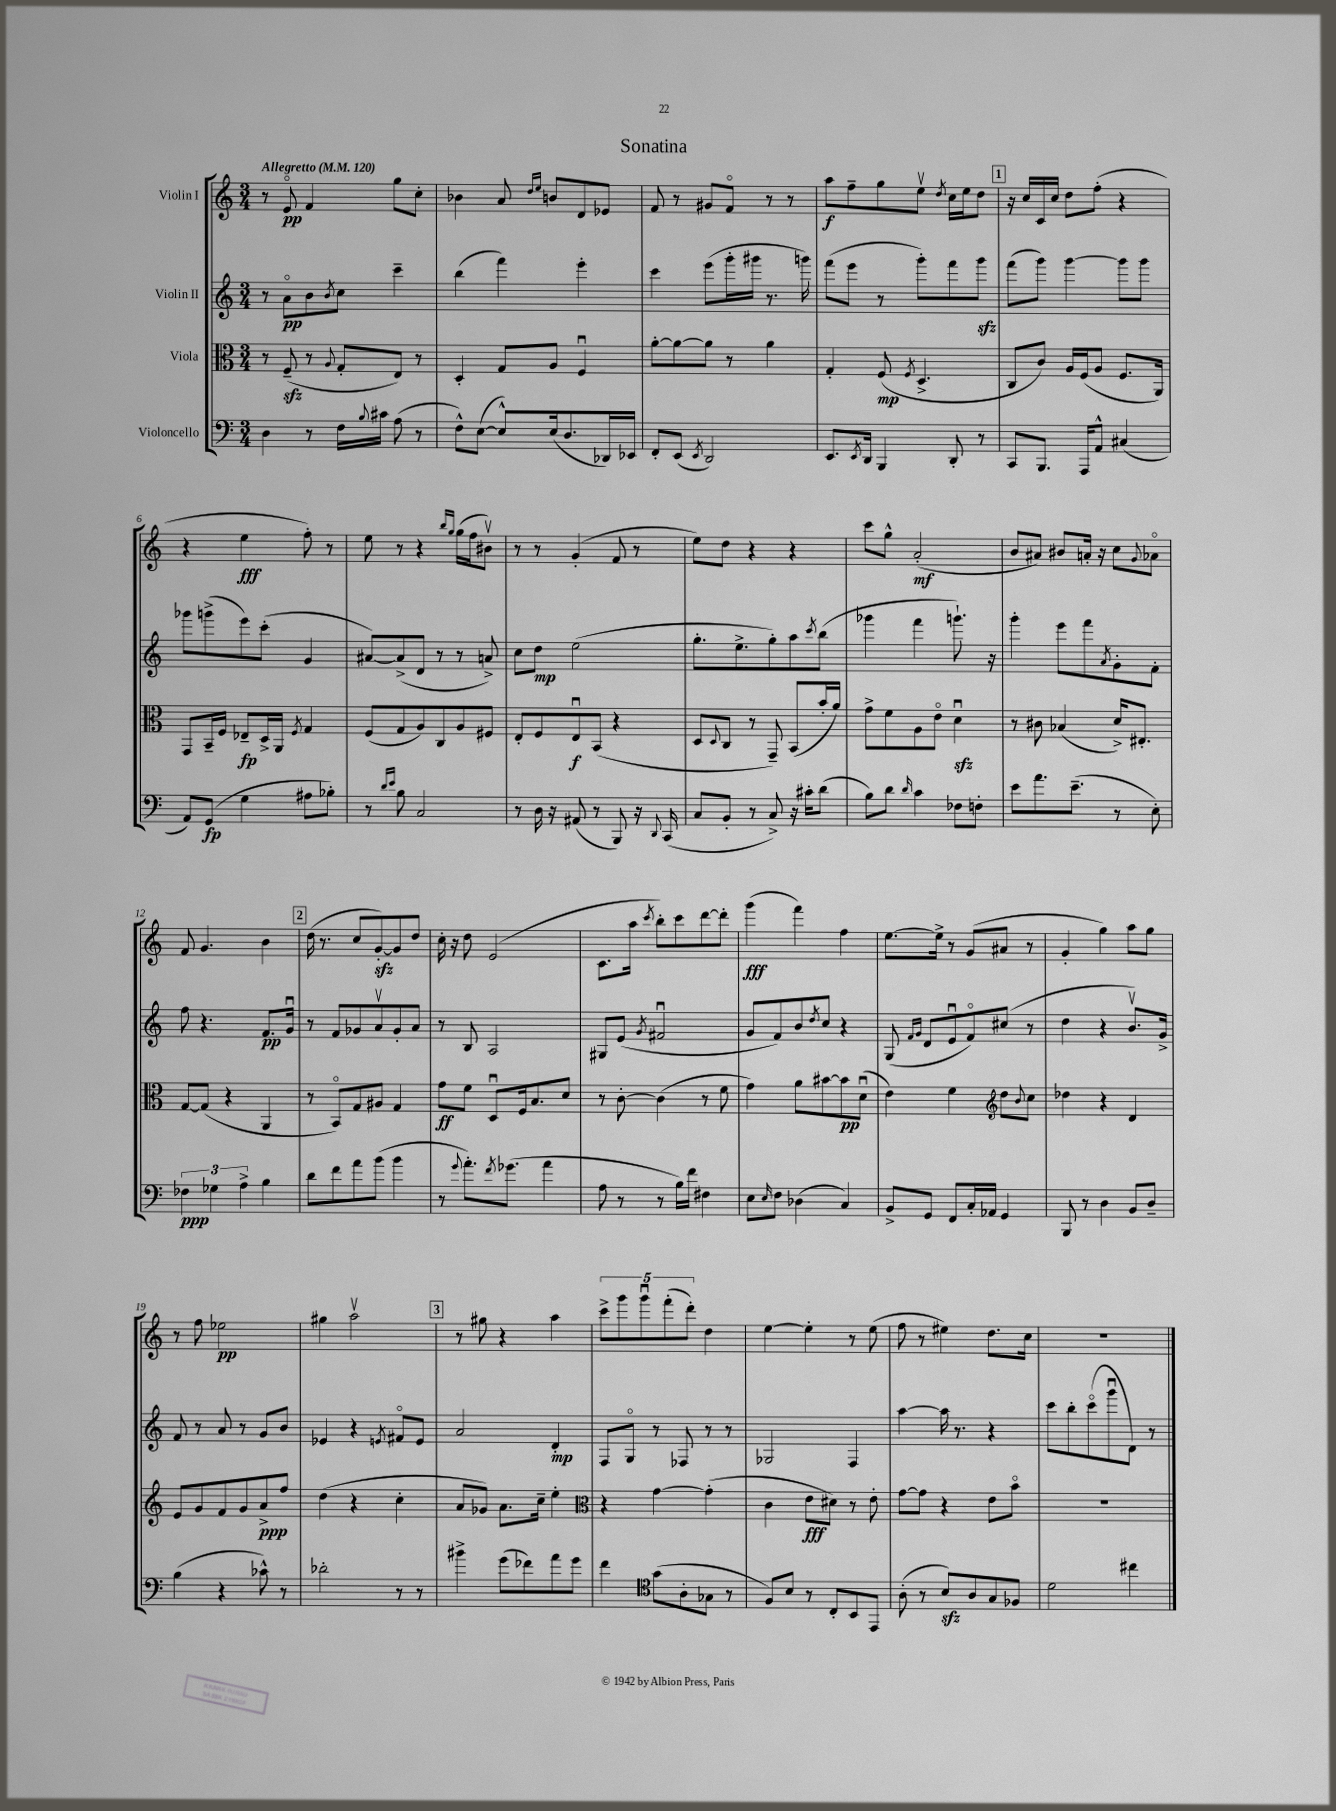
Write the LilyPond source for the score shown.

\header { title = "Sonatina" }
<<
\new StaffGroup <<
\new Staff = "s0" \with { instrumentName = "Violin I" } {
    \clef treble \key c \major \numericTimeSignature \time 3/4 \tempo "Allegretto" 4 = 120
    r8 e'8\flageolet\pp f'4 g''8 c''8-. |
    bes'4 a'8 \grace { d''16 e''16 } b'8 d'8 ees'8 |
    f'8 r8 gis'8 f'8\flageolet r8 r8 |
    a''8\f f''8-- g''8 e''8\upbow \acciaccatura { d''8 } c''16 e''16 d''8 |
    \mark \markup { \box "1" } r16 c''16 c'16 c''16 d''8 f''8-.( r4 |
    r4 e''4\fff f''8-.) r8 |
    e''8 r8 r4 \grace { b''16 g''16 } g''16( f''16 bis'8\upbow) |
    r8 r8 g'4-.( f'8 r8 |
    e''8) d''8 r4 r4 |
    c'''8 g''8-^ a'2-.\mf( |
    b'8 ais'8) bis'8 a'16-. r16 c''8 \appoggiatura { g'8 } aes'8\flageolet |
    f'8 g'4. b'4 |
    \mark \markup { \box "2" } d''16( r8. c''8 g'8~-.\sfz) g'8 d''8 |
    c''16-. r16 d''8 e'2( |
    c'8. a''16 \acciaccatura { c'''8 } b''8-.) c'''8 d'''8~ d'''8-. |
    g'''4\fff( f'''4) f''4 |
    e''8.~ e''16-> r8 g'8( ais'8 r8 |
    g'4-. g''4) a''8 g''8 |
    r8 f''8 ees''2\pp |
    gis''4 a''2\upbow |
    \mark \markup { \box "3" } r8 gis''8 r4 a''4 |
    \tuplet 5/4 { c'''8-> g'''8 g'''8\downbow f'''8-.( d'''8-.) } d''4 |
    e''4~ e''4-. r8 e''8( |
    f''8 r8 eis''4) d''8. c''16 |
    R2. \bar "|." |
}
\new Staff = "s1" \with { instrumentName = "Violin II" } {
    \clef treble \key c \major \numericTimeSignature \time 3/4
    r8 a'8\flageolet\pp b'8 \acciaccatura { b'8 } c''8 c'''4-- |
    b''4( f'''4) e'''4-. |
    c'''4 e'''8( g'''16-. gis'''16 r8. g'''16) |
    f'''8( e'''8 r8 g'''8-.) f'''8 g'''8\sfz |
    \mark \markup { \box "1" } f'''8( g'''8) g'''4~ g'''8 g'''8 |
    ges'''8 g'''8->( e'''8) c'''8-.( g'4 |
    ais'8~) ais'8->( d'8 r8 r8 a'8->) |
    c''8 d''8\mp e''2( |
    g''8.-. e''8.-> g''8-.) a''8 \acciaccatura { c'''8 } b''8( |
    ges'''4 f'''4 g'''8.-!) r16 |
    g'''4-. e'''8 f'''8 \acciaccatura { a'8 } g'8-. f'8-. |
    f''8 r4. f'8.\pp g'16\downbow |
    \mark \markup { \box "2" } r8 f'8 ges'8 a'8\upbow ges'8-. a'8 |
    r8 b8 a2 |
    gis8 e'8( \acciaccatura { g'8 } fis'2\downbow |
    g'8 f'8) b'8 \acciaccatura { d''8 } c''8 r4 |
    g8( \grace { f'16 g'16 } d'8 e'8\downbow f'8\flageolet) cis''8( r8 |
    d''4 r4 b'8.\upbow) g'16-> |
    f'8 r8 a'8 r8 g'8 b'8 |
    ees'4 r4 \acciaccatura { e'8 } fis'8\flageolet e'8 |
    \mark \markup { \box "3" } a'2 d'4-.\mp |
    f8 g8\flageolet r8 fes8 r8 r8 |
    ges2 f4 |
    a''4~ a''16 r8. r4 |
    c'''8 b''8-. c'''8\flageolet( g'''8\downbow d'8) r8 \bar "|." |
}
\new Staff = "s2" \with { instrumentName = "Viola" } {
    \clef alto \key c \major \numericTimeSignature \time 3/4
    r8 f8--\sfz( r8 \appoggiatura { a8 } g8-. e8) r8 |
    d4-. g8 a8 f4\downbow |
    a'8~-. a'8~ a'8 r8 a'4 |
    g4-. f8\mp( \acciaccatura { f8 } d4.-> |
    \mark \markup { \box "1" } c8 c'8) a16 f16( a8 f8. a,16) |
    g,8 b,16-- f16 ees8--\fp d16-> a,16 \acciaccatura { f8 } g4 |
    f8( g8 a8) c8 a8 fis8 |
    e8-. f8 e8\downbow\f b,8( r4 |
    d8 \appoggiatura { d8 } c8 r8 g,8--) b,8( b'16-. a'16) |
    g'8-> f'8 a8 e'8\flageolet d'4\downbow\sfz |
    r8 cis'8 bes4( d'16->) eis8.-. |
    g8~ g8( r4 a,4 |
    \mark \markup { \box "2" } r8 b,8\flageolet) g8 ais8 g4 |
    g'8\ff f'8 d8\downbow f16 b8. d'8 |
    r8 c'8~-. c'4( r8 f'8 |
    g'4) a'8 bis'8~ bis'8\pp d'8\downbow( |
    e'4) f'4 \clef treble d''8 \appoggiatura { b'8 } c''8 |
    des''4 r4 d'4 |
    e'8 g'8 f'8 g'8 a'8->\ppp f''8 |
    d''4( r4 c''4-. |
    \mark \markup { \box "3" } a'8 ges'8) a'8. c''16-- e''4-. |
    \clef alto r4 g'4~ g'4-.( |
    c'4 e'8\fff dis'8) r8 e'8-. |
    g'8~ g'8 r4 e'8 b'8\flageolet |
    R2. \bar "|." |
}
\new Staff = "s3" \with { instrumentName = "Violoncello" } {
    \clef bass \key c \major \numericTimeSignature \time 3/4
    d4 r8 f16 \appoggiatura { b8 } cis'16 a8( r8 |
    f8-^) e8~( e8-^) e16( d8. des,16) ees,16 |
    f,8-. e,8( \acciaccatura { e,8 } d,2) |
    e,8. \acciaccatura { e,8 } d,16 b,,4 d,8-. r8 |
    \mark \markup { \box "1" } c,8 b,,8. a,,16 a,8-^ cis4( |
    a,8) g,8\fp( g4 ais8 bes8-.) |
    r8 \grace { d'16 e'16 } b8 c2 |
    r8 d16 r16 ais,8( r8 b,,8) r16 \appoggiatura { d,8 } c,16( |
    c8 b,8-. r8 c8->) r16 cis'16-. d'8( |
    b8) d'8 \grace { d'16 } c'4 fes8 f8-. |
    e'8 a'8. e'8.--( r8 e8-.) |
    \tuplet 3/2 { fes4\ppp ges4 a4-> } b4 |
    \mark \markup { \box "2" } d'8 f'8 a'8 b'8( b'4 |
    r8 \appoggiatura { g'8 } a'8.-.) \acciaccatura { f'8 } ges'8.( a'4 |
    a8 r8 r8 b16) f'16 fis4 |
    e8 \grace { e16 } f8 des4( c4) |
    b,8-> g,8 f,8 c16-. aes,16 g,4 |
    b,,8 r8 d4 b,8 d8-- |
    b4( r4 ces'8-^) r8 |
    des'2-. r8 r8 |
    \mark \markup { \box "3" } bis'4-> g'8( fes'8) a'8 g'8 |
    f'4 \clef tenor g'8( a8-. ges8 r8 |
    f8) b8 r8 c8-. b,8 e,8 |
    a8-.( r8 b8\sfz) a8 g8 fes8 |
    d'2 cis''4 \bar "|." |
}
>>
>>
